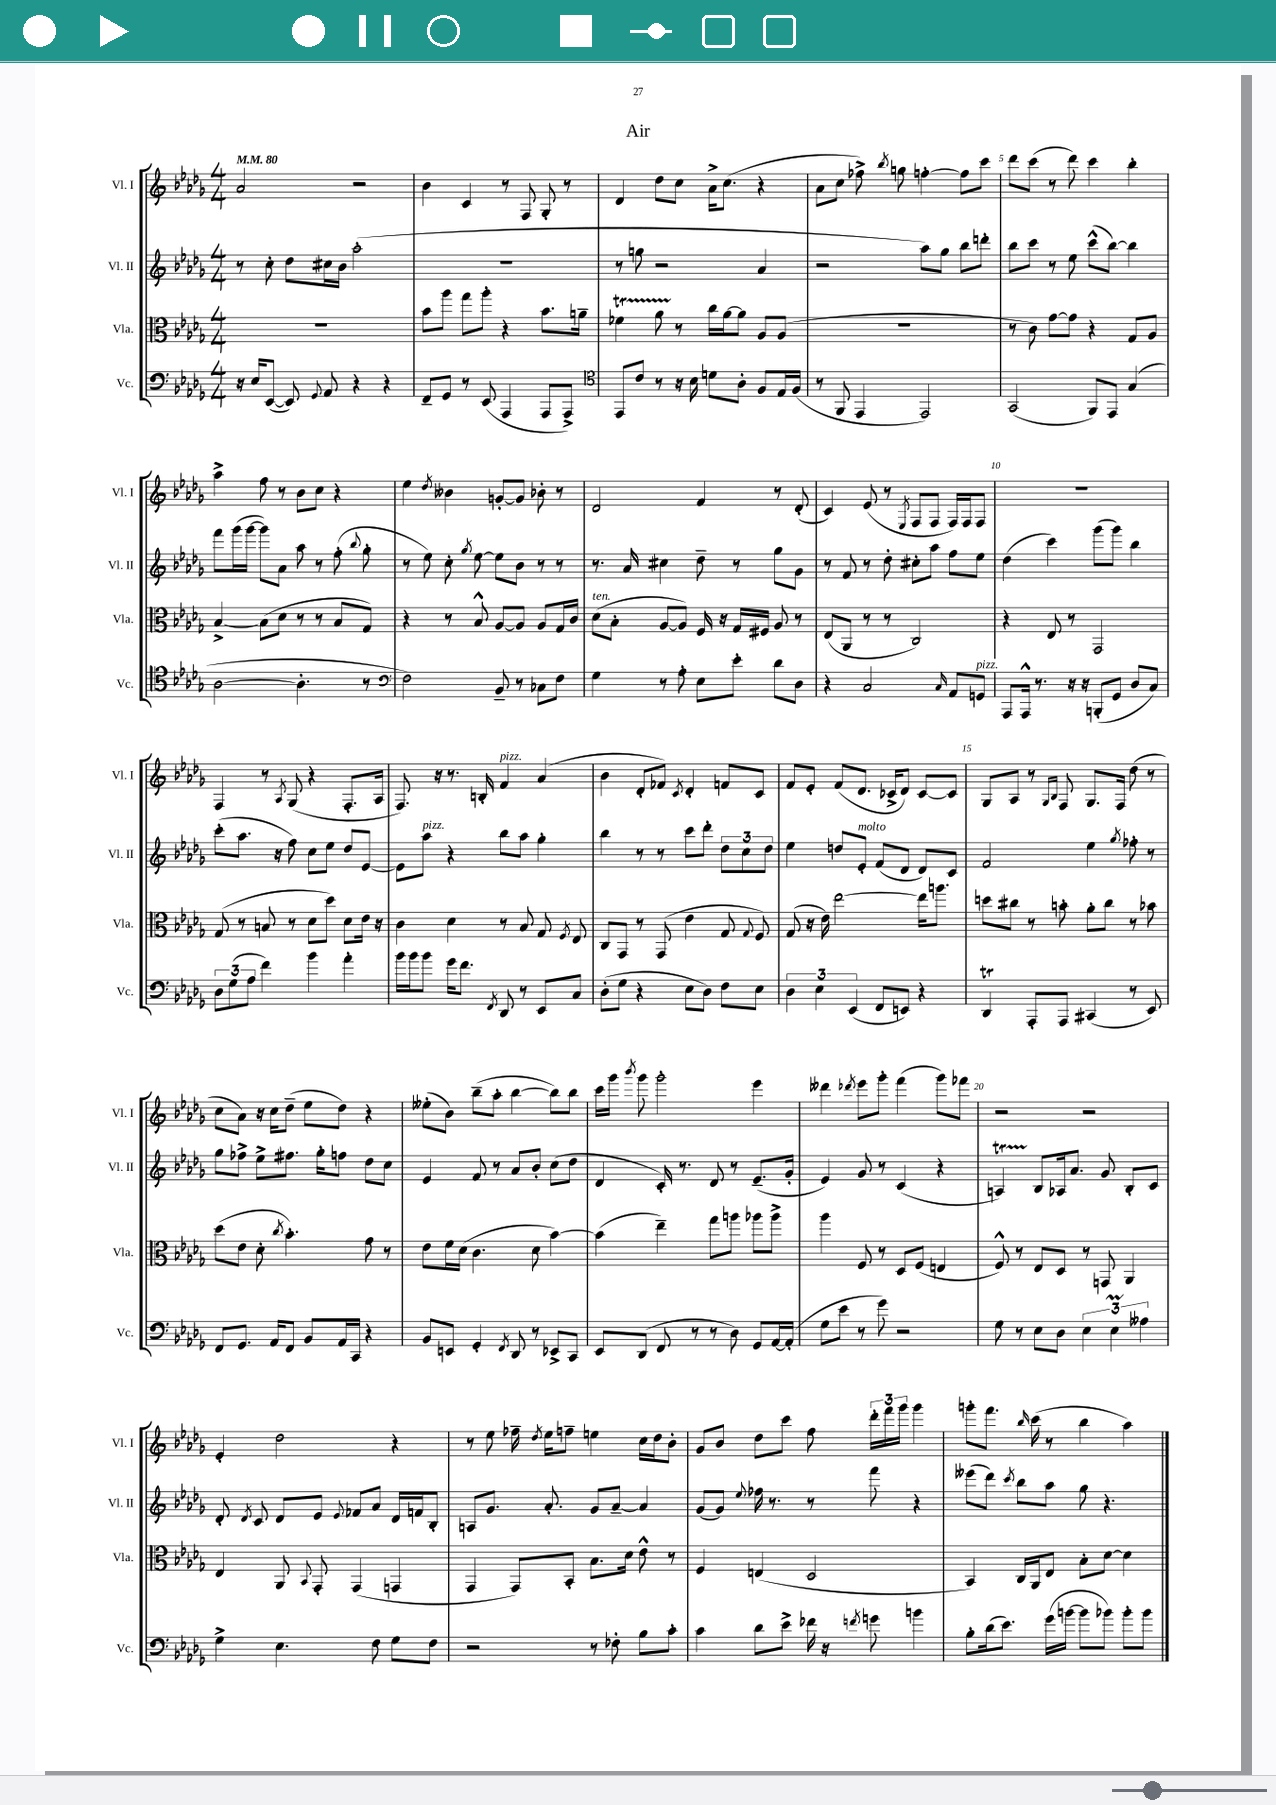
\header { title = "Air" }
<<
\new StaffGroup <<
\new Staff = "s0" \with { instrumentName = "Vl. I" shortInstrumentName = "Vl. I" } {
    \clef treble \key des \major \numericTimeSignature \time 4/4 \tempo 4 = 80
    \autoBeamOff aes'2 r2 |
    bes'4 c'4 r8 f8 ges8-. r8 |
    des'4 des''8[ c''8] aes'16[-> c''8.]( r4 |
    aes'8[ c''8] fes''8->) \acciaccatura { bes''8 } g''8 f''4~-. f''8[ c'''8] |
    des'''8[ c'''8]( r8 des'''8) c'''4 bes''4-. |
    aes''4-> f''8 r8 bes'8[ c''8] r4 |
    ees''4 \acciaccatura { des''8 } beses'4 g'8[~-. g'8] bes'8-. r8 |
    des'2 f'4 r8 des'8-.( |
    c'4) ees'8( r8 \acciaccatura { ees8 } f8[ f8] f16[) f16 f8] |
    R1 |
    f4 r8 \acciaccatura { aes8 } ges8( r4 f8.[-. aes16] |
    f8.) r16 r8. b16-. f'4^\markup { \italic "pizz." } aes'4( |
    bes'4 des'8[-. fes'8]) \acciaccatura { c'8 } des'4-. f'8[ c'8] |
    f'8[ ees'8]-. f'8[( des'8.] ces'16[-> des'8]) ces'8[~ ces'8] |
    ges8[ aes8] r8 \grace { ges16[ bes16] } f8 ges8.[ f16] des''8( r8 |
    c''8[ aes'8]) r16 c''16[ des''8]--( ees''8[ des''8]) r4 |
    eeses''8[-.( bes'8]) bes''8[--( aes''8]-. bes''4~ bes''8[) bes''8] |
    c'''16[ ges'''16] \acciaccatura { bes'''8 } ges'''8 ges'''2-. ees'''4 |
    deses'''4 \acciaccatura { des'''8 } ees'''8[ ges'''8]-. f'''4( ges'''8[) fes'''8] |
    r2 r2 |
    ees'4-. des''2 r4 |
    r8 ees''8 fes''16-- \acciaccatura { des''8 } ees''16[ f''8]-- e''4 c''16[ des''16 bes'8]-. |
    ges'8[ bes'8] des''8[ c'''8] f''8 \tuplet 3/2 { des'''16[-. f'''16 ges'''16] } ges'''4 |
    g'''8[-. f'''8.] \grace { bes''16 } c'''16( r8 bes''4 aes''4) \bar "|." |
}
\new Staff = "s1" \with { instrumentName = "Vl. II" shortInstrumentName = "Vl. II" } {
    \clef treble \key des \major \numericTimeSignature \time 4/4
    \autoBeamOff r8 c''8-. des''8[ cis''16 bes'16] aes''2-.( |
    R1 |
    r8 g''8 r2 aes'4 |
    r2 aes''8[) ges''8] bes''8[ d'''8]-. |
    bes''8[ c'''8] r8 ees''8 c'''8[-^( bes''8]~) bes''4 |
    f'''8[ ges'''16( ges'''16]~ ges'''8[) aes'8] aes''8 r8 f''8-.( \appoggiatura { bes''8 } ges''8-. |
    r8 ees''8) c''8-. \acciaccatura { ges''8 } ees''8~ ees''8[ bes'8] r8 r8 |
    r8. aes'16 cis''4 des''8-- r8 ges''8[ ges'8] |
    r8 f'8 r8 des''8-. cis''8[-. aes''8] f''8[ ees''8] |
    des''4( c'''4) ges'''8[( ges'''8]) bes''4 |
    c'''8[-.( aes''8.] r16 f''8) c''8[ ees''8] des''8[ ees'8]~ |
    ees'8[ aes''8]^\markup { \italic "pizz." } r4 bes''8[ aes''8] ges''4-. |
    bes''4 r8 r8 c'''8[ des'''8]-. \tuplet 3/2 { des''8[ c''8 des''8] } |
    ees''4 d''8[ ees'8]-.^\markup { \italic "molto" } f'8[( des'8] des'8[) c'8] |
    f'2 ees''4 \acciaccatura { ges''8 } fes''8-. r8 |
    ges''8[ fes''8]-> ees''8[-> fis''8.] ges''16[-. f''8] des''8[ c''8] |
    ees'4 f'8 r8 aes'8[ bes'8]-. c''8[( des''8] |
    des'4 c'16-.) r8. des'8 r8 ees'8.[--( ges'16]-. |
    ees'4) ges'8 r8 c'4( r4 |
    a4\startTrillSpan) bes8[\stopTrillSpan aes16 aes'8.] ges'8 bes8[-. c'8] |
    des'8-. \acciaccatura { des'8 } c'8 des'8[ ees'8] \appoggiatura { ees'8 } fes'8[ aes'8] des'16[ f'16 bes8]-. |
    a8[ ges'8.] aes'8.-. ges'8[ aes'8]~-- aes'4 |
    ges'8[( ges'8]) \appoggiatura { ees''8 } fes''16 r8. r8 f'''8 r4 |
    eeses'''8[( des'''8]) \acciaccatura { c'''8 } bes''8[ aes''8] ges''8 r4. \bar "|." |
}
\new Staff = "s2" \with { instrumentName = "Vla." shortInstrumentName = "Vla." } {
    \clef alto \key des \major \numericTimeSignature \time 4/4
    \autoBeamOff R1 |
    bes'8[ aes''8] ges''8[ aes''8]-. r4 bes'8.[ a'16]-- |
    fes'4\startTrillSpan aes'8 r8\stopTrillSpan c''16[ aes'16~ aes'8] aes8[ aes8]( |
    R1 |
    r8 c'8) ges'8[~ ges'8] r4 ges8[ aes8] |
    bes4~-> bes8[( des'8] r8 r8 bes8[ ges8]) |
    r4 r8 bes8-^ aes8[~ aes8] aes8[ ges16 c'16] |
    des'8[^\markup { \italic "ten." }( bes8]-. aes8[~ aes8]) f16 r16 ges16[ fis16] aes8 r8 |
    ees8[( aes,8] r8 r8 c2) |
    r4 ees8 r8 ges,2 |
    ges8( r8 b8 r8 des'8[ des''8]) des'8[ ees'16] r16 |
    c'4 des'4 r8 bes8 ges8 \acciaccatura { f8 } ees8 |
    c8[ ges,8] r8 ges,8( ees'4 ges8 \appoggiatura { ges8 } f8) |
    ges8( r16 ees'16) ees''2~ ees''16[ a''8.] |
    d''8[ cis''8] r8 b'8-. aes'8[-. cis''8] r8 bes'8 |
    des''8[( ees'8] des'8-. \acciaccatura { c''8 } bes'4.-.) ges'8 r8 |
    ees'8[ f'16 des'16]( c'4. des'8 bes'4~) |
    bes'4( ees''4--) ges''8[ a''8] aes''8[ aes''8]-> |
    aes''4 f8 r8 des8[ f8]( e4 |
    f8-^) r8 ees8[ des8] r8 g,8 aes,4 |
    ees4 aes,8 \appoggiatura { bes,8 } ges,8-. ges,4( g,4 |
    ges,4 ges,8[) bes,8]-. bes8.[ des'16] ees'8-^ r8 |
    f4 e4( des2 |
    bes,4) c16[ aes,16 ees8] bes8[-. des'8]~ des'4 \bar "|." |
}
\new Staff = "s3" \with { instrumentName = "Vc." shortInstrumentName = "Vc." } {
    \clef bass \key des \major \numericTimeSignature \time 4/4
    \autoBeamOff r16 ees16[ ees,8]~( ees,8) \appoggiatura { ges,8 } aes,8 r4 r4 |
    f,8[-- ges,8] r8 ees,8( aes,,4 aes,,8[ aes,,8]->) |
    \clef tenor ees,8[ c'8] r8 r16 bes16 d'8[ aes8]-. f8[ ees16 f16]( |
    r8 f,8 ees,4 ees,2) |
    ges,2( f,8[) ees,8] ges4( |
    aes2~ aes4.-. r8 |
    \clef bass f2) bes,8-- r8 ces8[ f8] |
    ges4 r8 aes8-. ees8[ ees'8]-. des'8[ des8] |
    r4 c2 \grace { c16 } aes,8[ g,8]^\markup { \italic "pizz." } |
    aes,,8[ aes,,16]-^ r8. r16 r16 b,,8[-.( ges,8] des8[ c8]) |
    \tuplet 3/2 { des8[ ges8( aes8] } f'4) bes'4 aes'4-. |
    bes'16[ bes'16 bes'8] ges'16[ f'8.] \acciaccatura { f,8 } des,8 r8 ees,8[ c8] |
    des8[-.( ges8] r4 ees8[ des8]) f8[ ees8] |
    \tuplet 3/2 { des4 ees4 ees,4( } f,8[ e,8]) r4 |
    des,4\trill aes,,8[-. aes,,8] cis,4( r8 ees,8) |
    f,8[ ges,8.] aes,16[ f,8] bes,8[ aes,16 c,16] r4 |
    bes,8[ e,8] ges,4-. \acciaccatura { f,8 } des,8 r8 ees,8[-> c,8] |
    ees,8[ des,8]( f,8 r8 r8 des8) ges,8[ aes,16~ aes,16]-.( |
    ges8[ ees'8] r8 ges'8) r2 |
    ges8 r8 ees8[ des8] \tuplet 3/2 { ees4 ees4\prall aeses4 } |
    ges4-> ees4. f8 ges8[ f8] |
    r2 r8 fes8-. bes8[ c'8]-. |
    c'4 des'8[ ees'8]-> fes'16 r16 \acciaccatura { f'8 } g'8 b'4 |
    bes8[-. des'16( ees'8.]) ges'16[( b'16]~ b'8[ bes'8]) bes'8[-. bes'8] \bar "|." |
}
>>
>>
\layout { \context { \Score \override BarNumber.break-visibility = ##(#f #t #t) barNumberVisibility = #(every-nth-bar-number-visible 5) } }
